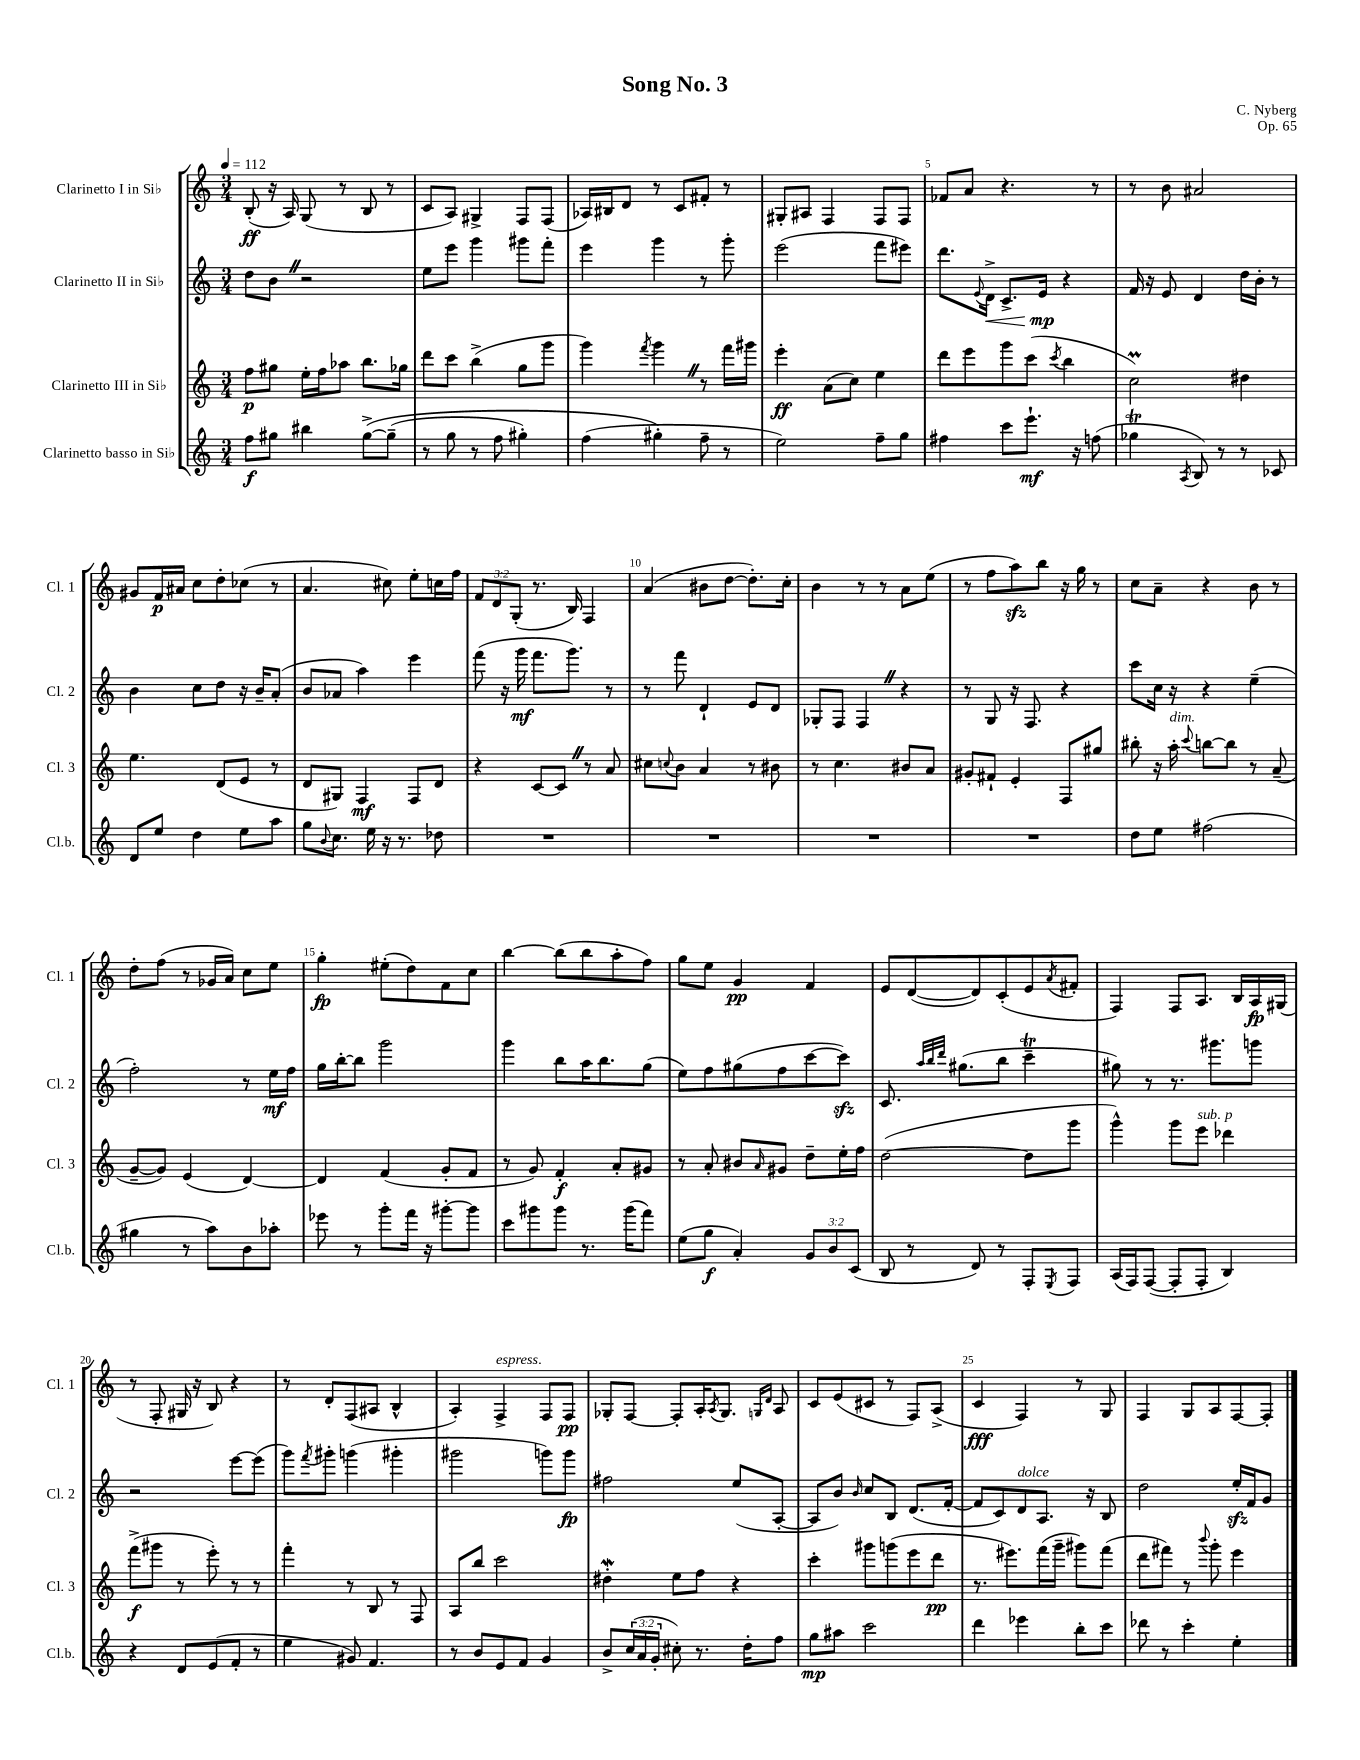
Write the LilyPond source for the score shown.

\header { title = "Song No. 3" composer = "C. Nyberg" opus = "Op. 65" }
<<
\new StaffGroup <<
\new Staff = "s0" \with { instrumentName = "Clarinetto I in Sib" shortInstrumentName = "Cl. 1" } {
    \clef treble \key c \major \numericTimeSignature \time 3/4 \override Staff.TupletNumber.text = #tuplet-number::calc-fraction-text \tempo 4 = 112
    b8-.\ff( r16 a16) g8( r8 b8 r8 |
    c'8 a8) gis4-> f8 f8( |
    aes16) bis16 d'8 r8 c'8 fis'8-. r8 |
    gis8-. ais8 f4 f8 f8 |
    fes'8 a'8 r4. r8 |
    r8 b'8 ais'2 |
    gis'8 f'16\p ais'16 c''8 d''8-. ces''8( r8 |
    a'4. cis''8) e''8-. c''16 f''16 |
    \tuplet 3/2 { f'8 d'8 g8-.( } r8. b16) f4 |
    a'4( bis'8 d''8~ d''8.-.) c''16-. |
    b'4 r8 r8 a'8 e''8( |
    r8 f''8 a''8\sfz) b''8 r16 g''16 r8 |
    c''8 a'8-- r4 b'8 r8 |
    d''8-. f''8( r8 ges'16 a'16) c''8 e''8 |
    g''4-.\fp eis''8-.( d''8) f'8 c''8 |
    b''4~ b''8( b''8 a''8-. f''8) |
    g''8 e''8 g'4\pp f'4 |
    e'8 d'8~( d'8) c'8-.( e'8 \acciaccatura { a'8 } fis'8-. |
    f4) f8 a8. b16 a16\fp gis16( |
    r8 f8-. gis16 r16 b8) r4 |
    r8 d'8-. f8( ais8 b4-^ |
    a4-.) f4->^\markup { \italic "espress." } f8 f8\pp |
    ges8-. f8~ f8-. a16-. \acciaccatura { a8 } ges8. \grace { g16 d'16 } a8 |
    c'8 e'8( cis'8 r8 f8) a8->( |
    c'4\fff f4) r8 g8 |
    f4 g8 a8 f8~ f8-. \bar "|." |
}
\new Staff = "s1" \with { instrumentName = "Clarinetto II in Sib" shortInstrumentName = "Cl. 2" } {
    \clef treble \key c \major \numericTimeSignature \time 3/4
    d''8 b'8 \once \override BreathingSign.text = \markup { \musicglyph "scripts.caesura.straight" } \breathe r2 |
    e''8 e'''8 g'''4 gis'''8 f'''8-. |
    e'''4 g'''4 r8 g'''8-. |
    e'''2( f'''8 eis'''8) |
    d'''8. \appoggiatura { e'8 } d'16->\< c'8.-> e'16\mp\! r4 |
    f'16 r16 e'8 d'4 d''16 b'16-. r8 |
    b'4 c''8 d''8 r16 b'16-- a'8-.( |
    b'8 aes'8 a''4) e'''4 |
    f'''8( r16 g'''16\mf f'''8. g'''8.) r8 |
    r8 f'''8 d'4-! e'8 d'8 |
    ges8-. f8 f4 \once \override BreathingSign.text = \markup { \musicglyph "scripts.caesura.straight" } \breathe r4 |
    r8 g8 r16 f8. r4 |
    c'''8 c''16 r16 r4 e''4--( |
    f''2-.) r8 e''16\mf f''16 |
    g''16 b''16~-. b''8 g'''2 |
    g'''4 b''8 a''16 b''8. g''8( |
    e''8) f''8 gis''8( f''8 c'''8~ c'''8\sfz) |
    c'8. \grace { a''32 b''32 d'''32 } gis''8.( b''8 c'''4--\trill |
    gis''8) r8 r8. gis'''8. g'''8 |
    r2 e'''8~ e'''8( |
    g'''8) \acciaccatura { f'''8 } gis'''8-. g'''4( gis'''4-. |
    gis'''2 g'''8) g'''8\fp |
    fis''2 e''8( a8~-. |
    a8 b'8) \grace { b'16 } c''8 b8 d'8.( f'16~-. |
    f'8 c'8) d'8^\markup { \italic "dolce" } a8. r16 b8 |
    d''2 e''16-.\sfz f'16 g'8 \bar "|." |
}
\new Staff = "s2" \with { instrumentName = "Clarinetto III in Sib" shortInstrumentName = "Cl. 3" } {
    \clef treble \key c \major \numericTimeSignature \time 3/4
    f''8\p gis''8 e''16-. f''16 aes''8 b''8. ges''16 |
    d'''8 c'''8 b''4->( g''8 g'''8 |
    g'''4) \acciaccatura { f'''8 } g'''4 \once \override BreathingSign.text = \markup { \musicglyph "scripts.caesura.straight" } \breathe r8 f'''16 gis'''16 |
    e'''4-.\ff a'8( c''8) e''4 |
    d'''8 e'''8 g'''8 c'''8( \acciaccatura { c'''8 } b''4 |
    c''2\prall) dis''4 |
    e''4. d'8( e'8 r8 |
    d'8 gis8) f4\mf f8 d'8 |
    r4 c'8~ c'8 \once \override BreathingSign.text = \markup { \musicglyph "scripts.caesura.straight" } \breathe r8 a'8 |
    cis''8 \appoggiatura { c''8 } b'8 a'4 r8 bis'8 |
    r8 c''4. bis'8 a'8 |
    gis'8-. fis'8-! e'4-. f8 gis''8 |
    bis''8-. r16 a''16-.^\markup { \italic "dim." } \appoggiatura { c'''8 } b''8~ b''8 r8 a'8--( |
    g'8~-- g'8) e'4( d'4~) |
    d'4 f'4( g'8-. f'8 |
    r8 g'8) f'4-.\f a'8-. gis'8 |
    r8 a'8-. bis'8 \grace { a'16 } gis'8 d''8-- e''16-. f''16 |
    d''2~( d''8 g'''8 |
    g'''4-^) g'''8 e'''8^\markup { \italic "sub. p" } des'''4 |
    f'''8->\f( gis'''8 r8 e'''8-.) r8 r8 |
    f'''4-. r8 b8 r8 f8 |
    a8 b''8 c'''2 |
    dis''4-.\mordent e''8 f''8 r4 |
    c'''4-. gis'''8 g'''8( e'''8 d'''8\pp |
    r8. eis'''8.) f'''16( g'''16-- gis'''8) f'''8( |
    d'''8 fis'''8) r8 \appoggiatura { b'''8 } g'''8-. e'''4 \bar "|." |
}
\new Staff = "s3" \with { instrumentName = "Clarinetto basso in Sib" shortInstrumentName = "Cl.b." } {
    \clef treble \key c \major \numericTimeSignature \time 3/4 \override Staff.TupletNumber.text = #tuplet-number::calc-fraction-text
    f''8\f gis''8 bis''4 gis''8~->\( gis''8--( |
    r8 g''8 r8 f''8 gis''4-.) |
    f''4( gis''4-.\) f''8-- r8 |
    e''2) f''8-- g''8 |
    fis''4 c'''8 e'''8.-!\mf r16 f''8( |
    ges''4\trill \acciaccatura { a8 } b8) r8 r8 ces'8 |
    d'8 e''8 d''4 e''8 a''8 |
    g''8 \appoggiatura { b'8 } c''8. e''16 r16 r8. des''8 |
    R2. |
    R2. |
    R2. |
    R2. |
    d''8 e''8 fis''2( |
    gis''4 r8 a''8) b'8 aes''8-. |
    ees'''8 r8 g'''8-. f'''16 r16 gis'''8~-. gis'''8 |
    c'''8 gis'''8 gis'''8 r8. gis'''16( f'''8) |
    e''8( g''8\f a'4-.) \tuplet 3/2 { g'8 b'8 c'8( } |
    b8 r8 d'8) r8 f8-. \acciaccatura { e8 } f8 |
    a16( f16) f8~( f8-. f8-. b4) |
    r4 d'8 e'8( f'8-. r8 |
    e''4 gis'8) f'4. |
    r8 b'8 e'8 f'8 g'4 |
    b'8-> \tuplet 3/2 { c''16( a'16 g'16-. } cis''8-.) r8. d''16-. f''8 |
    g''8\mp ais''8 c'''2 |
    d'''4 ees'''4 b''8-. c'''8 |
    des'''8 r8 c'''4-. e''4-. \bar "|." |
}
>>
>>
\layout { \context { \Score \override BarNumber.break-visibility = ##(#f #t #t) barNumberVisibility = #(every-nth-bar-number-visible 5) } }
